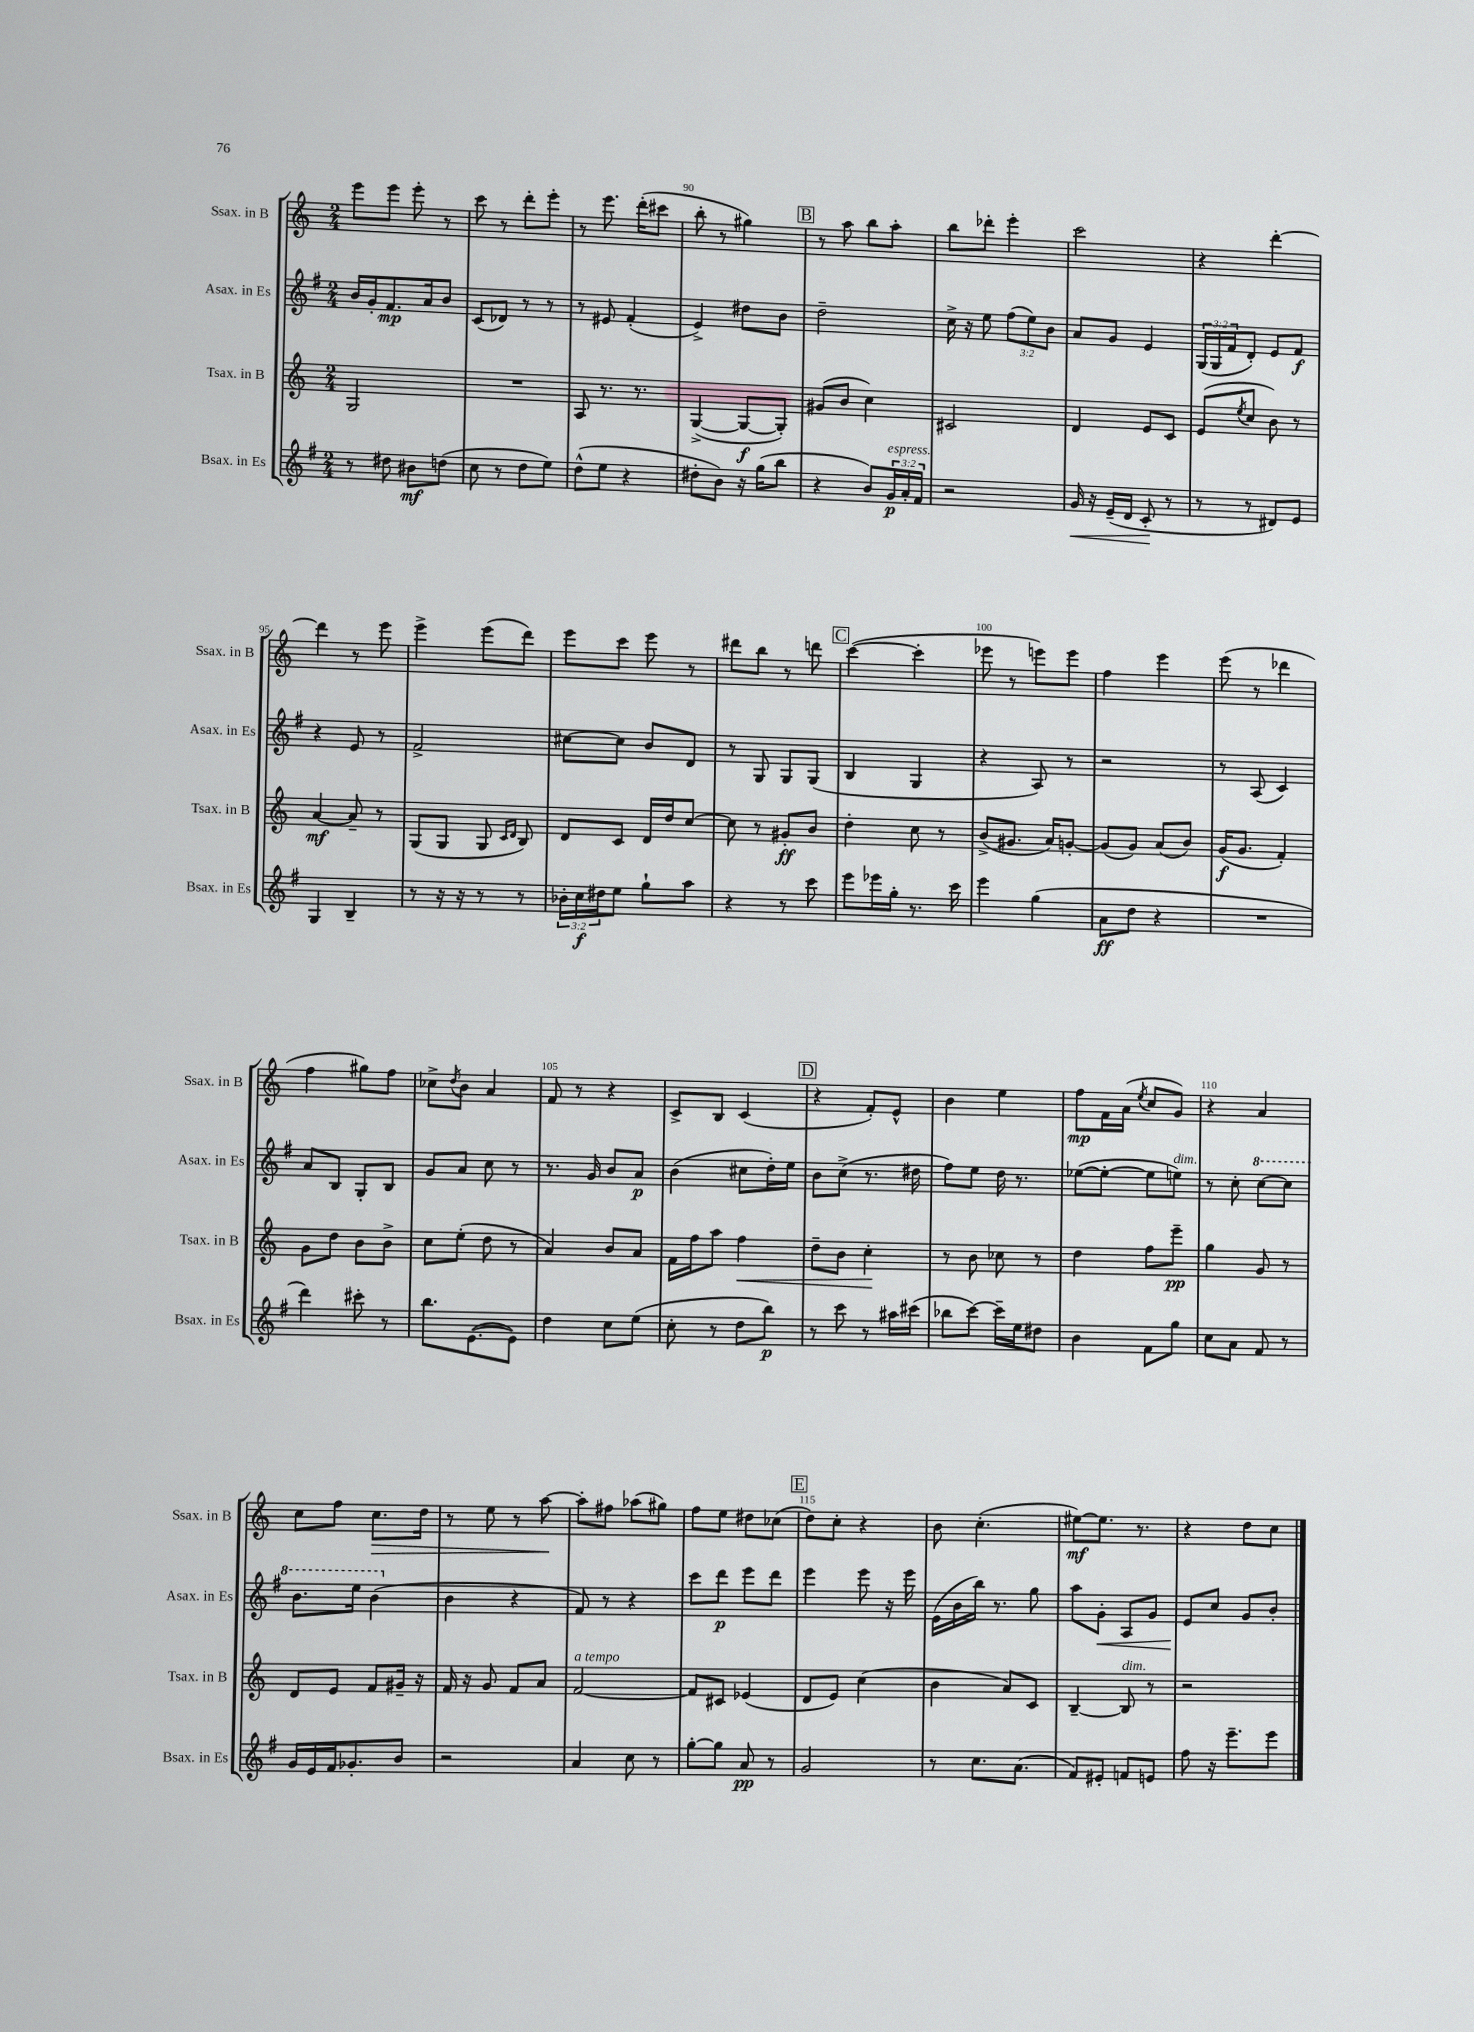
<<
\new StaffGroup <<
\new Staff = "s0" \with { instrumentName = "Ssax. in B" shortInstrumentName = "Ssax. in B" } {
    \clef treble \key c \major \numericTimeSignature \time 2/4
    e'''8 e'''8 e'''8-. r8 |
    c'''8 r8 d'''8-. e'''8-. |
    r8 e'''8. d'''16-.( cis'''8 |
    b''8-. r8 gis''4) |
    \mark \markup { \box "B" } r8 a''8 b''8 a''8-. |
    b''8 des'''8-. e'''4-. |
    c'''2 |
    r4 d'''4~-. |
    d'''4 r8 e'''8 |
    e'''4-> e'''8( d'''8) |
    e'''8 c'''8 e'''8 r8 |
    dis'''8 b''8 r8 d'''8 |
    \mark \markup { \box "C" } c'''4~( c'''4-. |
    ees'''8 r8 e'''8) e'''8 |
    f''4 e'''4 |
    e'''8( r8 des'''4 |
    f''4 gis''8) f''8 |
    ces''8-> \acciaccatura { d''8 } b'8 a'4 |
    f'8 r8 r4 |
    c'8-> b8 c'4( |
    \mark \markup { \box "D" } r4 f'8-.) e'8-^ |
    b'4 e''4 |
    f''8\mp f'16 a'16( \acciaccatura { e''8 } c''8 g'8) |
    r4 a'4 |
    c''8 f''8 c''8.\> d''16 |
    r8 e''8 r8 a''8~\! |
    a''8-. fis''8 aes''8( gis''8) |
    f''8 e''8 dis''8 ces''8( |
    \mark \markup { \box "E" } d''8) c''8-. r4 |
    b'8 c''4.-.( |
    eis''8~\mf) eis''8. r8. |
    r4 d''8 c''8 \bar "|." |
}
\new Staff = "s1" \with { instrumentName = "Asax. in Es" shortInstrumentName = "Asax. in Es" } {
    \clef treble \key g \major \numericTimeSignature \time 2/4 \override Staff.TupletNumber.text = #tuplet-number::calc-fraction-text
    b'16 g'16-. fis'8.\mp a'16 b'8 |
    c'8( des'8) r8 r8 |
    r8 eis'8 fis'4-.( |
    e'4->) dis''8 b'8 |
    \mark \markup { \box "B" } d''2-- |
    c''16-> r16 e''8 \tuplet 3/2 { fis''8( e''8) b'8 } |
    a'8 g'8 e'4 |
    \tuplet 3/2 { g16( g16 fis'16 } d'8-.) e'8 fis'8\f |
    r4 e'8 r8 |
    fis'2-> |
    cis''8~ cis''8 b'8 d'8 |
    r8 g8 g8 g8( |
    \mark \markup { \box "C" } b4 g4 |
    r4 a8) r8 |
    r2 |
    r8 a8( c'4) |
    a'8 b8 g8-. b8 |
    g'8 a'8 c''8 r8 |
    r8. g'16 b'8 a'8\p |
    b'4( cis''8 d''16-.) e''16 |
    \mark \markup { \box "D" } b'8 c''8->( r8. dis''16 |
    fis''8) e''8 d''16 r8. |
    ees''8~( ees''8~-. ees''8 e''8^\markup { \italic "dim." }) |
    r8 c''8-. \ottava #1 c'''8~ c'''8 |
    b''8. e'''16 b''4( \ottava #0 |
    b'4 r4 |
    fis'8) r8 r4 |
    c'''8 d'''8\p e'''8 d'''8 |
    \mark \markup { \box "E" } e'''4 e'''8 r16 e'''16 |
    e'16( b'16 b''16) r8. g''8 |
    a''8 g'8-.\< a8 g'8 |
    e'8\! c''8 g'8 b'8-. \bar "|." |
}
\new Staff = "s2" \with { instrumentName = "Tsax. in B" shortInstrumentName = "Tsax. in B" } {
    \clef treble \key c \major \numericTimeSignature \time 2/4
    g2 |
    R2 |
    a8 r8. r8. |
    g4~->( g8~\f g8-.) |
    \mark \markup { \box "B" } gis'8( b'8 c''4) |
    cis'2 |
    d'4 e'8 c'8 |
    e'8( \acciaccatura { e''8 } c''8 b'8) r8 |
    a'4~\mf a'8-- r8 |
    g8( g8 g8 \grace { c'16 d'16 } b8) |
    d'8 c'8 d'16 d''16 c''8~ |
    c''8 r8 gis'8-.\ff b'8 |
    \mark \markup { \box "C" } d''4-. c''8 r8 |
    b'8->( gis'8. a'16) g'8~-. |
    g'8( g'8) a'8( b'8) |
    g'16\f( g'8. f'4-.) |
    g'8 d''8 b'8 b'8-> |
    c''8 e''8-.( d''8 r8 |
    a'4) b'8 a'8 |
    f'16 f''16 a''8 f''4\< |
    \mark \markup { \box "D" } d''8-- b'8 c''4-.\! |
    r8 b'8 ces''8 r8 |
    d''4 f''8 e'''8--\pp |
    g''4 g'8 r8 |
    d'8 e'8 f'8 gis'16-- r16 |
    f'16 r16 g'8 f'8 a'8 |
    f'2~^\markup { \italic "a tempo" } |
    f'8 cis'8 ees'4( |
    \mark \markup { \box "E" } d'8 e'8) c''4( |
    b'4 a'8) c'8 |
    b4~-- b8^\markup { \italic "dim." } r8 |
    r2 \bar "|." |
}
\new Staff = "s3" \with { instrumentName = "Bsax. in Es" shortInstrumentName = "Bsax. in Es" } {
    \clef treble \key g \major \numericTimeSignature \time 2/4 \override Staff.TupletNumber.text = #tuplet-number::calc-fraction-text
    r8 dis''8 bis'8\mf d''8( |
    c''8 r8 d''8 e''8) |
    d''8-^( e''8 r4 |
    dis''8-. b'8) r16 g''16( b''8 |
    \mark \markup { \box "B" } r4 b'8) \tuplet 3/2 { g'16\p^\markup { \italic "espress." } a'16-. fis'16 } |
    r2 |
    g'16\< r16 e'16--( d'16 c'8-.\! r8 |
    r8 r8 dis'8) e'8 |
    g4 b4-- |
    r8 r16 r16 r8 r8 |
    \tuplet 3/2 { bes'16-. c''16\f dis''16 } e''8 g''8-! a''8 |
    r4 r8 c'''8 |
    \mark \markup { \box "C" } e'''8 ees'''16 g''16-. r8. c'''16 |
    e'''4 g''4( |
    a'8\ff d''8 r4 |
    R2 |
    d'''4) cis'''8-. r8 |
    b''8. e'8.~( e'8) |
    d''4 c''8 e''8( |
    c''8-. r8 d''8 b''8\p) |
    \mark \markup { \box "D" } r8 c'''8 r8 ais''16 cis'''16( |
    bes''8 c'''8~) c'''16-- e''16 dis''8 |
    b'4 fis'8 g''8 |
    c''8 a'8 fis'8 r8 |
    g'16 e'16 fis'16 ges'8.-. b'8 |
    r2 |
    a'4 c''8 r8 |
    g''8~-. g''8 a'8\pp r8 |
    \mark \markup { \box "E" } g'2 |
    r8 c''8. a'8.( |
    fis'8) eis'8-. f'8 e'8 |
    fis''8 r16 e'''8.-- e'''8 \bar "|." |
}
>>
>>
\layout { \context { \Score currentBarNumber = #87 \override BarNumber.break-visibility = ##(#f #t #t) barNumberVisibility = #(every-nth-bar-number-visible 5) } }
